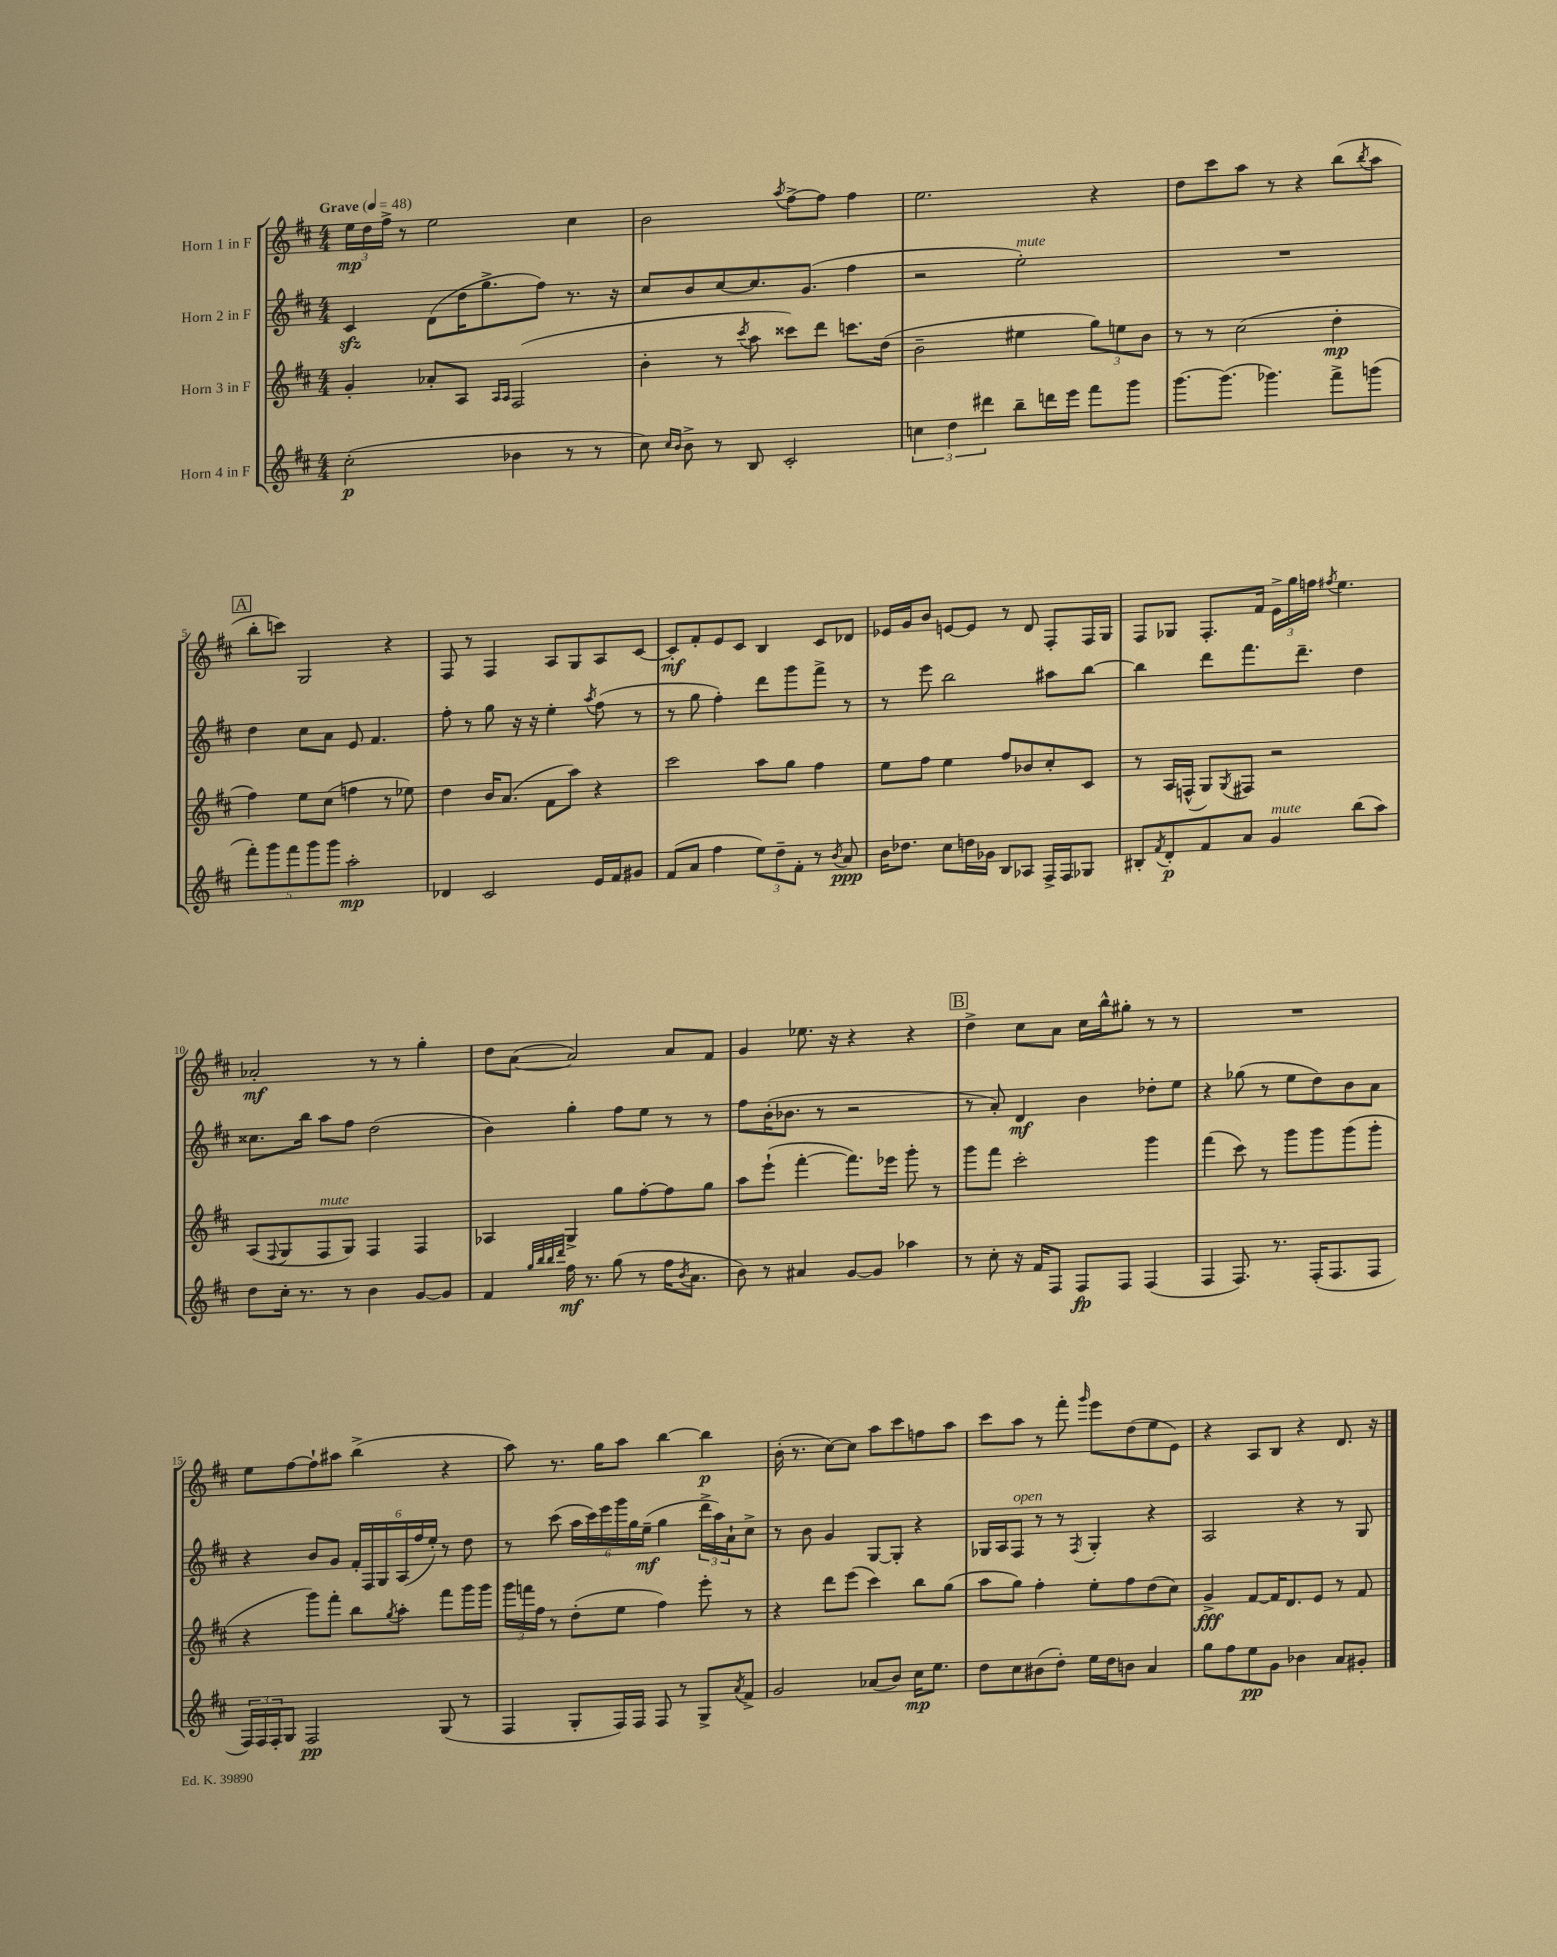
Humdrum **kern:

**kern	**dynam	**kern	**dynam	**kern	**dynam	**kern	**dynam
*part4	*part4	*part3	*part3	*part2	*part2	*part1	*part1
*staff4	*staff4	*staff3	*staff3	*staff2	*staff2	*staff1	*staff1
*I"Horn 4 in F	*	*I"Horn 3 in F	*	*I"Horn 2 in F	*	*I"Horn 1 in F	*
*clefG2	*	*clefG2	*	*clefG2	*	*clefG2	*
*k[f#c#]	*	*k[f#c#]	*	*k[f#c#]	*	*k[f#c#]	*
*M4/4	*	*M4/4	*	*M4/4	*	*M4/4	*
*MM48	*	*MM48	*	*MM48	*	*MM48	*
=1	=1	=1	=1	=1	=1	=1	=1
!	!	!	!	!	!	!LO:TX:a:B:t=Grave	!
(2cc#'\	p	4g'/	.	4c#zz/	.	24ee\LL	mp
.	.	.	.	.	.	24dd\	.
.	.	.	.	.	.	24ff#^\JJ	.
.	.	.	.	.	.	8r	.
.	.	8a-X'/L	.	(8d\L	.	2ee\	.
.	.	8A/J	.	16dd\K	.	.	.
.	.	.	.	8.gg^\	.	.	.
.	.	16qqA/LL	.	.	.	.	.
.	.	16qqA/JJ	.	.	.	.	.
4b-X\	.	(2F#/	.	.	.	.	.
.	.	.	.	8ff#\J)	.	.	.
8r	.	.	.	8.r	.	4cc#\	.
8r	.	.	.	.	.	.	.
.	.	.	.	16r	.	.	.
=2	=2	=2	=2	=2	=2	=2	=2
8cc#\)	.	4b'\	.	8cc#/L	.	2b\	.
16qqcc#/LL	.	.	.	.	.	.	.
16qqb/JJ	.	.	.	.	.	.	.
8b^\	.	.	.	8b/	.	.	.
8r	.	8r	.	[8cc#/	.	.	.
.	.	8qccc#/	.	.	.	.	.
8B/	.	8aa\	.	8.cc#/]	.	.	.
.	.	.	.	.	.	8qaa/	.
2c#'/	.	8ccc##X\L)	.	.	.	[8ff#^\L	.
.	.	.	.	(8.g/J	.	.	.
.	.	8ddd\J	.	.	.	8ff#\J]	.
.	.	8.cccn\L	.	4ff#\	.	4ff#\	.
.	.	(16dd\Jk	.	.	.	.	.
=3	=3	=3	=3	=3	=3	=3	=3
6ccn\	.	2b~\	.	2r	.	2.ee\	.
6dd\	.	.	.	.	.	.	.
6ddd#X\	.	.	.	.	.	.	.
!	!	!	!	!LO:TX:a:i:t=mute	!	!	!
8bb~\L	.	4ee#X\	.	2ee'\)	.	.	.
16dddn\L	.	.	.	.	.	.	.
16eee\JJ	.	.	.	.	.	.	.
8fff#\L	.	12gg\L)	.	.	.	4r	.
.	.	12een\	.	.	.	.	.
8ggg\J	.	.	.	.	.	.	.
.	.	12b\J	.	.	.	.	.
=4	=4	=4	=4	=4	=4	=4	=4
[8.ggg\L	.	8r	.	1r	.	8dd\L	.
.	.	8r	.	.	.	8ccc#\	.
(8.ggg\J]	.	.	.	.	.	.	.
.	.	(2cc#\	.	.	.	8aa\J	.
4.ggg-X\)	.	.	.	.	.	8r	.
.	.	.	.	.	.	4r	.
8fff#^\L	.	4dd'\	mp	.	.	(8bb\L	.
.	.	.	.	.	.	8qbb/	.
(8gggn\J	.	.	.	.	.	8aa\J	.
!!LO:LB:g=z
!!LO:REH:place=s1:t=A
=5	=5	=5	=5	=5	=5	=5	=5
10fff#'\L)	.	4ff#\)	.	4dd\	.	8bb'\L	.
10ggg\	.	.	.	.	.	.	.
.	.	.	.	.	.	8cccn\J)	.
10fff#\	.	.	.	.	.	.	.
.	.	8ee\L	.	8cc#\L	.	2G/	.
10ggg\	.	.	.	.	.	.	.
.	.	(8cc#\J	.	8a\J	.	.	.
10ggg\J	.	.	.	.	.	.	.
2aa'\	mp	4ffn\	.	8e/	.	.	.
.	.	.	.	4.f#/	.	.	.
.	.	8r	.	.	.	4r	.
.	.	8ee-X\)	.	.	.	.	.
=6	=6	=6	=6	=6	=6	=6	=6
4d-X/	.	4dd\	.	8ff#'\	.	8F#/	.
.	.	.	.	8r	.	8r	.
2c#/	.	16b/KL	.	8gg\	.	4F#/	.
.	.	(8.a/J	.	.	.	.	.
.	.	.	.	16r	.	.	.
.	.	.	.	16r	.	.	.
.	.	8f#\L	.	4ee'\	.	8A/L	.
.	.	8aa\J)	.	.	.	8G/	.
.	.	.	.	8qaa/	.	.	.
16e/LL	.	4r	.	(8ff#\	.	8A/	.
16f#/J	.	.	.	.	.	.	.
8g#X/J	.	.	.	8r	.	[8c#/J	.
=7	=7	=7	=7	=7	=7	=7	=7
(8f#/L	.	2ccc#\	.	8r	.	8c#'/L]	mf
8a/J	.	.	.	8gg\	.	8f#'/	.
4ff#\	.	.	.	4ff#'\)	.	8e/	.
.	.	.	.	.	.	8c#/J	.
12ee\L)	.	8aa\L	.	8ddd\L	.	4B/	.
12dd~\	.	.	.	.	.	.	.
.	.	8gg\J	.	8ggg\	.	.	.
12f#'\J	.	.	.	.	.	.	.
8r	.	4ff#\	.	8fff#^\J	.	8c#/L	.
8qb/	.	.	.	.	.	.	.
8a/	ppp	.	.	8r	.	8d-X/J	.
=8	=8	=8	=8	=8	=8	=8	=8
16b\KL	.	8ee\L	.	8r	.	16e-X/LL	.
8.dd-X\J	.	.	.	.	.	16g/J	.
.	.	8ff#\J	.	8eee\	.	8b/J	.
8cc#\L	.	4ee\	.	2bb\	.	[8en/L	.
16ddn\L	.	.	.	.	.	8e/J]	.
16g-X\JJ	.	.	.	.	.	.	.
8B/L	.	8ff#/L	.	.	.	8r	.
8A-X/J	.	8b-X/	.	.	.	8d/	.
16F#^/LL	.	8cc#'/	.	8aa#X\L	.	8F#'/L	.
16F#/J	.	.	.	.	.	.	.
8G-X/J	.	8c#/J	.	[8bb\J	.	16F#/L	.
.	.	.	.	.	.	16G/JJ	.
=9	=9	=9	=9	=9	=9	=9	=9
8B#X'/L	.	8r	.	4bb\]	.	8F#/L	.
8qf#/	.	.	.	.	.	.	.
8d'/	p	16A/LL	.	.	.	8G-X/J	.
.	.	(16Fn^^/JJ	.	.	.	.	.
8f#/	.	8G/L)	.	8ddd\L	.	8.F#'/L	.
.	.	8qG/	.	.	.	.	.
8a/J	.	8F#X/J	.	8.fff#\	.	.	.
.	.	.	.	.	.	16f#/Jk	.
!LO:TX:a:i:t=mute	!	!	!	!	!	!	!
4g/	.	2r	.	.	.	24e^\LL	.
.	.	.	.	.	.	24gg\	.
.	.	.	.	8.ddd~\J	.	.	.
.	.	.	.	.	.	24ffn\JJ	.
.	.	.	.	.	.	8qff#X/	.
.	.	.	.	.	.	4.ee\	.
(8bb\L	.	.	.	4dd\	.	.	.
8aa\J)	.	.	.	.	.	.	.
!!LO:LB:g=z
=10	=10	=10	=10	=10	=10	=10	=10
8dd\L	.	(8A/L	.	8.cc##X\L	.	2a-X'/	mf
.	.	8qqF#/	.	.	.	.	.
16cc#'\Jk	.	8G/	.	.	.	.	.
8.r	.	.	.	16bb\Jk	.	.	.
!	!	!LO:TX:a:i:t=mute	!	!	!	!	!
.	.	8F#/	.	8aa\L	.	.	.
8r	.	8G/J)	.	8ff#\J	.	.	.
4b\	.	4F#/	.	(2dd\	.	8r	.
.	.	.	.	.	.	8r	.
[8g/L	.	4F#/	.	.	.	4gg'\	.
8g/J]	.	.	.	.	.	.	.
=11	=11	=11	=11	=11	=11	=11	=11
4f#/	.	4A-X/	.	4b\)	.	8dd\L	.
.	.	.	.	.	.	([8a\J	.
32qqgg/LLL	.	.	.	.	.	.	.
32qqbb/	.	.	.	.	.	.	.
32qqbb/	.	.	.	.	.	.	.
32qqddd/JJJ	.	.	.	.	.	.	.
16ff#\	mf	4G^/	.	4gg'\	.	2a/])	.
8.r	.	.	.	.	.	.	.
(8gg\	.	8gg\L	.	8ff#\L	.	.	.
8r	.	[8ff#'\	.	8ee\J	.	.	.
16ff#\KL	.	8ff#\]	.	8r	.	8a/L	.
8qb/	.	.	.	.	.	.	.
8.a\J	.	.	.	.	.	.	.
.	.	8gg\J	.	8r	.	8f#/J	.
=12	=12	=12	=12	=12	=12	=12	=12
8b\)	.	8aa\L	.	8ff#\L	.	4g/	.
8r	.	(8eee`\J	.	(16b'\K	.	.	.
.	.	.	.	8.b-X\J	.	.	.
4a#X/	.	[4fff#'\	.	.	.	8.ee-X\	.
.	.	.	.	8r	.	.	.
.	.	.	.	.	.	16r	.
[8g/L	.	8.fff#\L])	.	2r	.	4r	.
8g/J]	.	.	.	.	.	.	.
.	.	16eee-X\Jk	.	.	.	.	.
4aa-X\	.	8ggg'\	.	.	.	4r	.
.	.	8r	.	.	.	.	.
!!LO:REH:place=s1:t=B
=13	=13	=13	=13	=13	=13	=13	=13
8r	.	8ggg\L	.	8r	.	4dd^\	.
8cc#'\	.	8fff#\J	.	8a'/)	.	.	.
16r	.	2ccc#'\	.	4d/	mf	8cc#\L	.
16f#/KL	.	.	.	.	.	.	.
8F#/J	.	.	.	.	.	8a\J	.
8F#/L	fp	.	.	4b\	.	16cc#\LL	.
.	.	.	.	.	.	16bb^^\J	.
8F#/J	.	.	.	.	.	8gg#X'\J	.
(4F#/	.	4ggg\	.	8dd-X'\L	.	8r	.
.	.	.	.	8ee\J	.	8r	.
=14	=14	=14	=14	=14	=14	=14	=14
4F#/	.	(4fff#\	.	4r	.	1r	.
8.F#/)	.	8ccc#\)	.	(8gg-X\	.	.	.
.	.	8r	.	8r	.	.	.
8.r	.	.	.	.	.	.	.
.	.	8ggg\L	.	8ee\L	.	.	.
(16F#'/KL	.	8ggg\	.	8dd\)	.	.	.
8.F#/	.	.	.	.	.	.	.
.	.	(8ggg\	.	8b\	.	.	.
8F#/J	.	8ggg'\J	.	8a\J	.	.	.
!!LO:LB:g=z
=15	=15	=15	=15	=15	=15	=15	=15
24F#/LL)	.	4r	.	4r	.	8ee\L	.
24F#/	.	.	.	.	.	.	.
24F#'/J	.	.	.	.	.	.	.
8G/J	.	.	.	.	.	[8ff#\	.
2F#/	pp	8ggg\L)	.	8b/L	.	8ff#`\]	.
.	.	8fff#'\J	.	8g/J	.	8aa#X\J	.
.	.	8bb\L	.	24f#'/LL	.	(4bb^\	.
.	.	.	.	24F#/	.	.	.
.	.	.	.	24G/	.	.	.
.	.	8qgg/	.	.	.	.	.
.	.	8aa'\J	.	(24A/	.	.	.
.	.	.	.	24ff#/	.	.	.
.	.	.	.	24ee'/JJ)	.	.	.
(8G/	.	8fff#\L	.	8r	.	4r	.
8r	.	16ggg\L	.	8dd\	.	.	.
.	.	16ggg\JJ	.	.	.	.	.
=16	=16	=16	=16	=16	=16	=16	=16
4F#/	.	24ggg\LL	.	8r	.	8aa\)	.
.	.	24fffn\	.	.	.	.	.
.	.	24ff#\JJ	.	.	.	.	.
.	.	8r	.	(8ccc#\	.	8.r	.
8G'/L	.	(8dd'\L	.	24aa\LL	.	.	.
.	.	.	.	24ccc#\)	.	.	.
.	.	.	.	.	.	16gg\KL	.
.	.	.	.	24eee\	.	.	.
16F#/L)	.	8ee\J	.	24ggg\	.	8aa\J	.
.	.	.	.	24gg\	.	.	.
16F#/JJ	.	.	.	.	.	.	.
.	.	.	.	(24ee~\JJ	mf	.	.
8F#/	.	4ff#\)	.	4gg\	.	[4bb\	.
8r	.	.	.	.	.	.	.
8G^/L	.	8eee'\	.	24ddd^\LL	.	4bb\]	p
.	.	.	.	24aa\)	.	.	.
.	.	.	.	24a`\J	.	.	.
8qa/	.	.	.	.	.	.	.
8f#^/J	.	8r	.	8cc#^\J	.	.	.
=17	=17	=17	=17	=17	=17	=17	=17
2g/	.	4r	.	8r	.	(16b'\	.
.	.	.	.	.	.	8.r	.
.	.	.	.	8b\	.	.	.
.	.	8ddd\L	.	4g/	.	[8cc#\L)	.
.	.	(8eee\J	.	.	.	8cc#\J]	.
(8a-X/L	.	4ccc#\)	.	[8G/L	.	8aa\L	.
8b/J)	.	.	.	8G'/J]	.	8ccc#\	.
16cc#\KL	mp	8bb\L	.	4r	.	8ffn\	.
8.ee\J	.	.	.	.	.	.	.
.	.	(8gg\J	.	.	.	8aa\J	.
=18	=18	=18	=18	=18	=18	=18	=18
8dd\L	.	8aa\L	.	16G-X/LL	.	8ccc#\L	.
.	.	.	.	16A/J	.	.	.
!	!	!	!	!LO:TX:a:i:t=open	!	!	!
8cc#\	.	8gg\J)	.	8F#/J	.	8aa\J	.
(8b#X\	.	4ff#'\	.	8r	.	8r	.
8dd'\J)	.	.	.	8r	.	8fff#'\	.
.	.	.	.	8qF#/	.	16qqggg/	.
16ee\LL	.	8ee'\L	.	4G-'/	.	8eee\L	.
16dd\J	.	.	.	.	.	.	.
8bn\J	.	8ff#\	.	.	.	(8dd\	.
4a/	.	(8dd\	.	4r	.	8ee\	.
.	.	8cc#\J)	.	.	.	8e\J)	.
=19	=19	=19	=19	=19	=19	=19	=19
8gg\L	.	4g^/	fff	2A/	.	4r	.
8ff#\	.	.	.	.	.	.	.
8ee\	pp	[8f#/L	.	.	.	8A/L	.
8g\J	.	16f#/K]	.	.	.	8B/J	.
.	.	8.d/	.	.	.	.	.
4b-X\	.	.	.	4r	.	4r	.
.	.	8e/J	.	.	.	.	.
8a/L	.	8r	.	8r	.	8.d/	.
8g#X'/J	.	8f#/	.	8G/	.	.	.
.	.	.	.	.	.	16r	.
==	==	==	==	==	==	==	==
*-	*-	*-	*-	*-	*-	*-	*-
